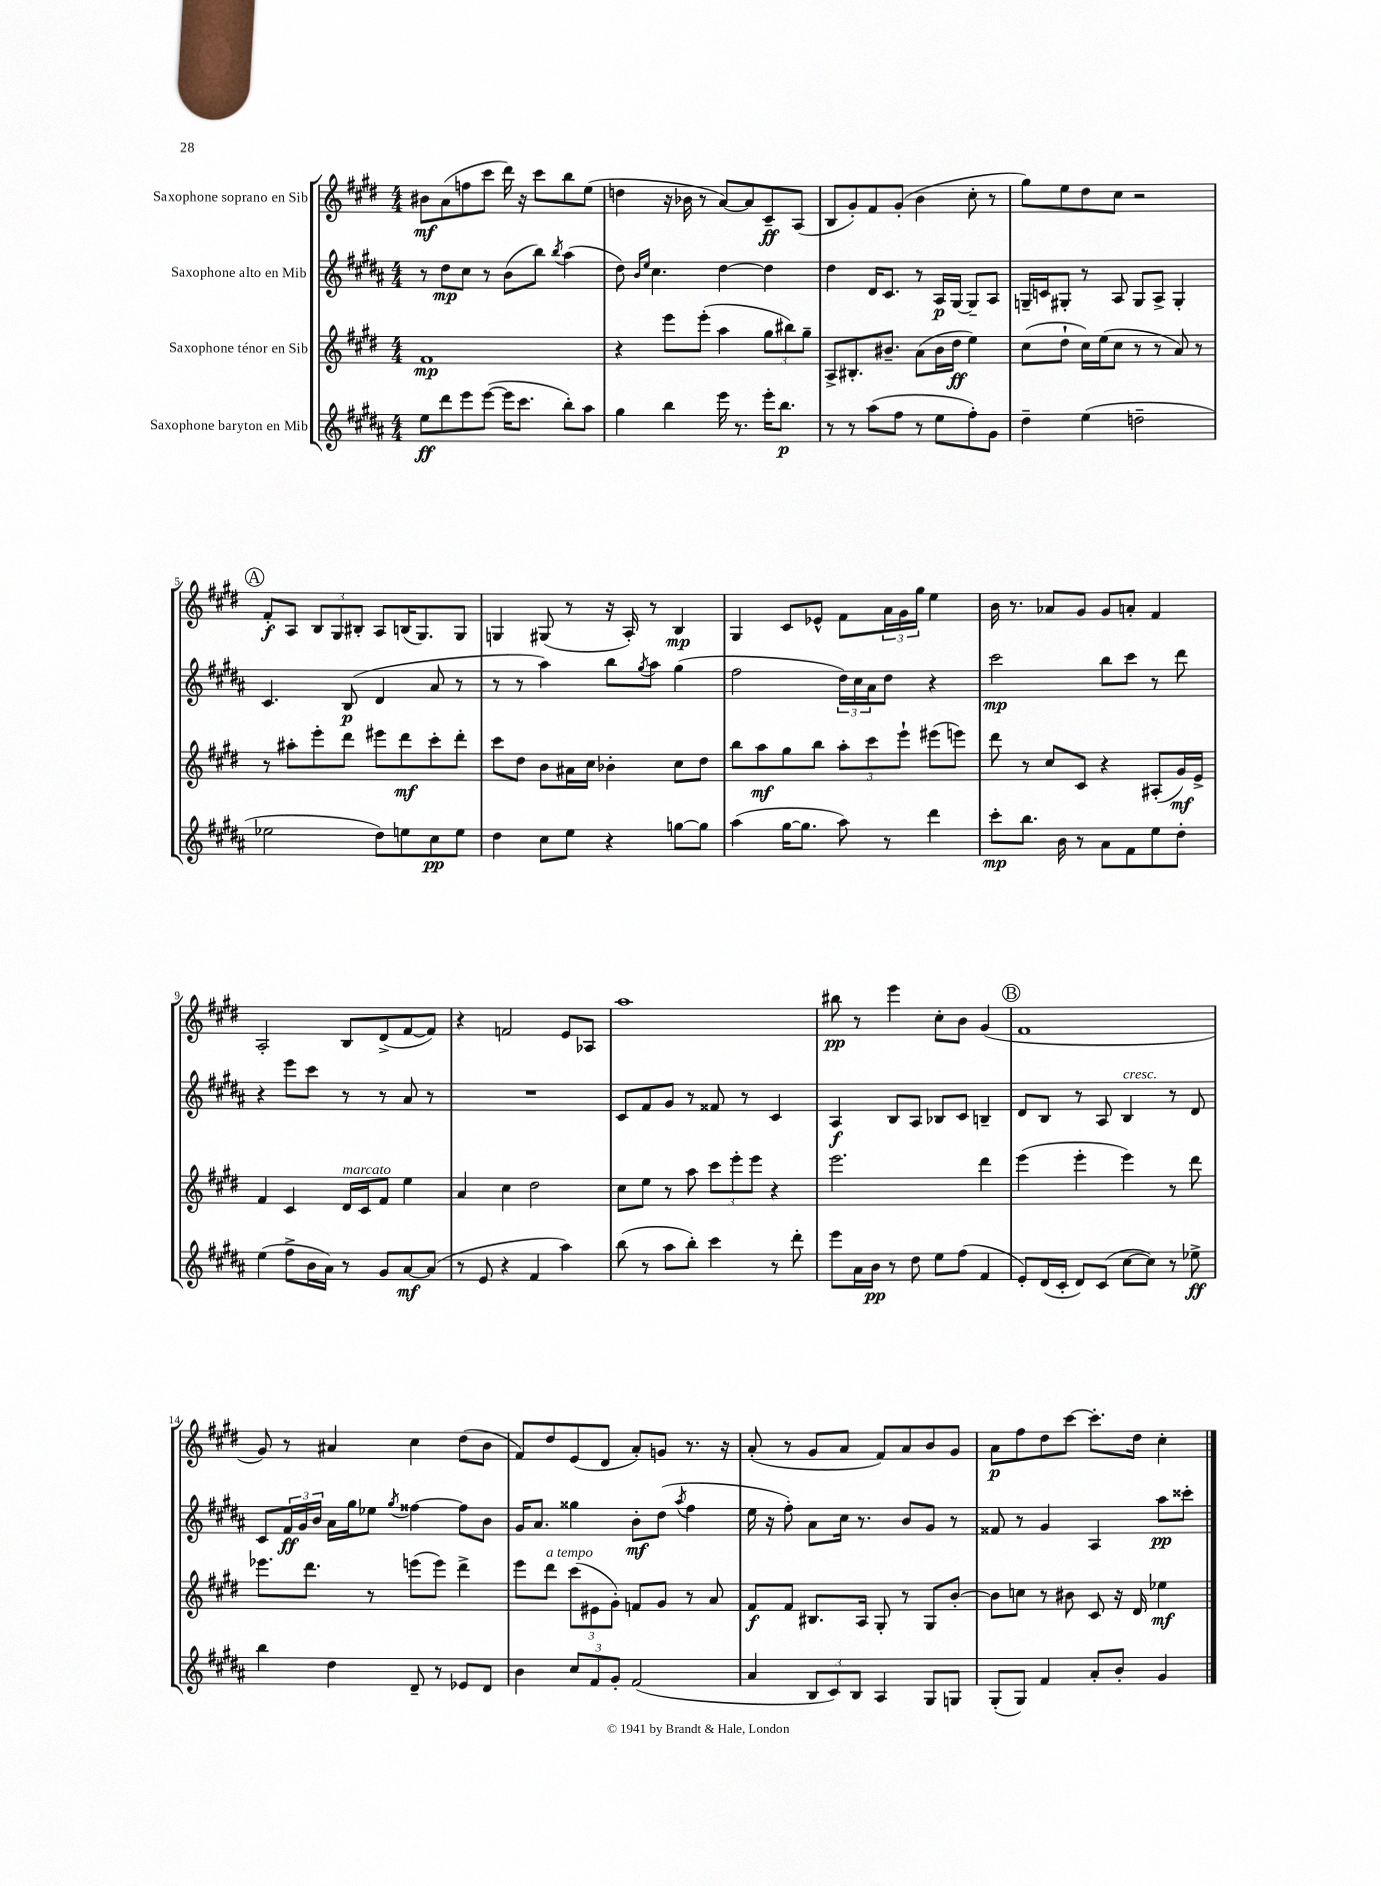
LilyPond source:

<<
\new StaffGroup <<
\new Staff = "s0" \with { instrumentName = "Saxophone soprano en Sib" } {
    \clef treble \key e \major \numericTimeSignature \time 4/4
    bis'8\mf a'8( f''8 cis'''8 dis'''16) r16 cis'''8 b''8 e''8( |
    d''4 r16 bes'16 r8 a'8~) a'8 cis'8--\ff a8( |
    b8 gis'8-.) fis'8 gis'8-.( b'4 cis''8-. r8 |
    gis''8) e''8 dis''8 cis''8 r2 |
    \mark \markup { \circle "A" } fis'8-.\f a8 \tuplet 3/2 { b8 gis8 bis8-. } a8 b16( gis8.) gis8 |
    g4 gis8( r8 r16 a16-.) r8 b4\mp |
    gis4 cis'8 ees'8-^ fis'8 \tuplet 3/2 { a'16 gis'16 gis''16 } e''4 |
    b'16 r8. aes'8 gis'8 gis'8 a'8-. fis'4 |
    a2-. b8 dis'8->( fis'8~ fis'8) |
    r4 f'2 e'8 aes8 |
    a''1 |
    bis''8\pp r8 e'''4 cis''8-. b'8 gis'4( |
    \mark \markup { \circle "B" } fis'1 |
    gis'8) r8 ais'4 cis''4 dis''8( b'8 |
    fis'8) dis''8 e'8( dis'8 a'8-.) g'8 r8. r16 |
    a'8-.( r8 gis'8 a'8 fis'8) a'8 b'8 gis'8 |
    a'8\p fis''8 dis''8 cis'''8~ cis'''8.-. dis''16 cis''4-. \bar "|." |
}
\new Staff = "s1" \with { instrumentName = "Saxophone alto en Mib" } {
    \clef treble \key b \major \numericTimeSignature \time 4/4
    r8 dis''8\mp cis''8 r8 b'8( b''8) \acciaccatura { b''8 } ais''4( |
    dis''8) \grace { b'16 e''16 } cis''4. dis''4~ dis''4 |
    dis''4 dis'16 cis'8. r8 ais16\p gis16~ gis8-- ais8 |
    g16-- c'16 gis8-. r8 ais8 gis8 ais8-> gis4-. |
    \mark \markup { \circle "A" } cis'4. b8\p( dis'4 ais'8 r8 |
    r8 r8 ais''4) b''8 \acciaccatura { gis''8 } ais''8 gis''4( |
    fis''2 \tuplet 3/2 { dis''16) cis''16 ais'16 } dis''8 r4 |
    cis'''2\mp b''8 cis'''8 r8 dis'''8 |
    r4 e'''8 cis'''8 r8 r8 ais'8 r8 |
    R1 |
    cis'8 fis'8 gis'8 r8 fisis'8 r8 cis'4 |
    ais4\f b8 ais8 bes8 cis'8 b4-- |
    \mark \markup { \circle "B" } dis'8 b8 r8 ais8 b4^\markup { \italic "cresc." } r8 dis'8 |
    cis'8 \tuplet 3/2 { fis'16\ff gis'16 b'16 } ais'16 gis''16 ees''8 \acciaccatura { gis''8 } fisis''4~ fisis''8 b'8 |
    gis'16 ais'8. gisis''4 b'8-.\mf dis''8( \acciaccatura { ais''8 } fis''4 |
    e''16 r16 fis''8-.) ais'8 cis''16 r8. b'8 gis'8 r8 |
    fisis'8 r8 gis'4 ais4 ais''8\pp cisis'''8-. \bar "|." |
}
\new Staff = "s2" \with { instrumentName = "Saxophone ténor en Sib" } {
    \clef treble \key e \major \numericTimeSignature \time 4/4
    fis'1\mp |
    r4 e'''8 e'''8-.( a''4 \tuplet 3/2 { gis''8 bis''8) gis''8-- } |
    a8-> bis8.-. bis'8.-- a'8( bis'16 dis''16\ff e''4) |
    cis''8( dis''8-! cis''16) e''16( cis''8 r8 r8 a'8) r8 |
    \mark \markup { \circle "A" } r8 ais''8-. e'''8-. dis'''8 eis'''8 dis'''8\mf cis'''8-. dis'''8-. |
    cis'''8 dis''8 b'8 ais'16 cis''16 bes'4-. cis''8 dis''8 |
    b''8 a''8\mf gis''8 b''8 \tuplet 3/2 { a''8-. cis'''8 e'''8-! } eis'''8( e'''8) |
    dis'''8 r8 cis''8 cis'8 r4 ais8-.( gis'16\mf) e'16-> |
    fis'4 cis'4 dis'16^\markup { \italic "marcato" } cis'16 fis'8 e''4 |
    a'4 cis''4 dis''2 |
    cis''8 e''8 r8 a''8 \tuplet 3/2 { cis'''8 e'''8-. e'''8 } r4 |
    e'''2. dis'''4 |
    \mark \markup { \circle "B" } e'''4( e'''4-. e'''4) r8 dis'''8 |
    ees'''8. dis'''8. r8 e'''8( e'''8) dis'''4-> |
    e'''8 dis'''8^\markup { \italic "a tempo" } \tuplet 3/2 { cis'''8( eis'8 gis'8-.) } f'8 gis'8 r8 a'8 |
    fis'8\f fis'8 bis8. a16 gis8-. r8 gis8 b'8~-. |
    b'8 c''8 r8 bis'8 cis'8 r16 dis'16 ees''4\mf \bar "|." |
}
\new Staff = "s3" \with { instrumentName = "Saxophone baryton en Mib" } {
    \clef treble \key b \major \numericTimeSignature \time 4/4
    e''8\ff dis'''8 e'''8 e'''8~( e'''16 cis'''8. b''8-.) ais''8 |
    gis''4 b''4 e'''16 r8. e'''16-. b''8.\p |
    r8 r8 ais''8( fis''8 r8 e''8 fis''8-.) gis'8 |
    dis''4-- e''4( d''2-- |
    \mark \markup { \circle "A" } ees''2 dis''8) e''8 cis''8\pp e''8 |
    dis''4 cis''8 e''8 r4 g''8~ g''8 |
    ais''4( gis''16~ gis''8. ais''8) r8 dis'''4 |
    cis'''8-.\mp b''8. b'16 r8 ais'8 fis'8 e''8 dis''8-. |
    e''4( fis''8-> b'16 ais'16) r8 gis'8 ais'8~\mf ais'8( |
    r8 e'8 r4 fis'4 ais''4) |
    b''8( r8 ais''8 b''8-.) cis'''4 r8 dis'''8-. |
    e'''8 ais'16 b'16\pp r8 dis''8 e''8 fis''8( fis'4 |
    \mark \markup { \circle "B" } e'8-.) dis'16( cis'16-. dis'8) cis'8( cis''8~ cis''8) r8 ees''8->\ff |
    b''4 dis''4 dis'8-- r8 ees'8 dis'8 |
    b'4 \tuplet 3/2 { cis''8 fis'8 gis'8-. } fis'2( |
    ais'4 \tuplet 3/2 { b8 cis'8) b8 } ais4 gis8 g8 |
    gis8-.( gis8) fis'4 ais'8-. b'8-. gis'4 \bar "|." |
}
>>
>>
